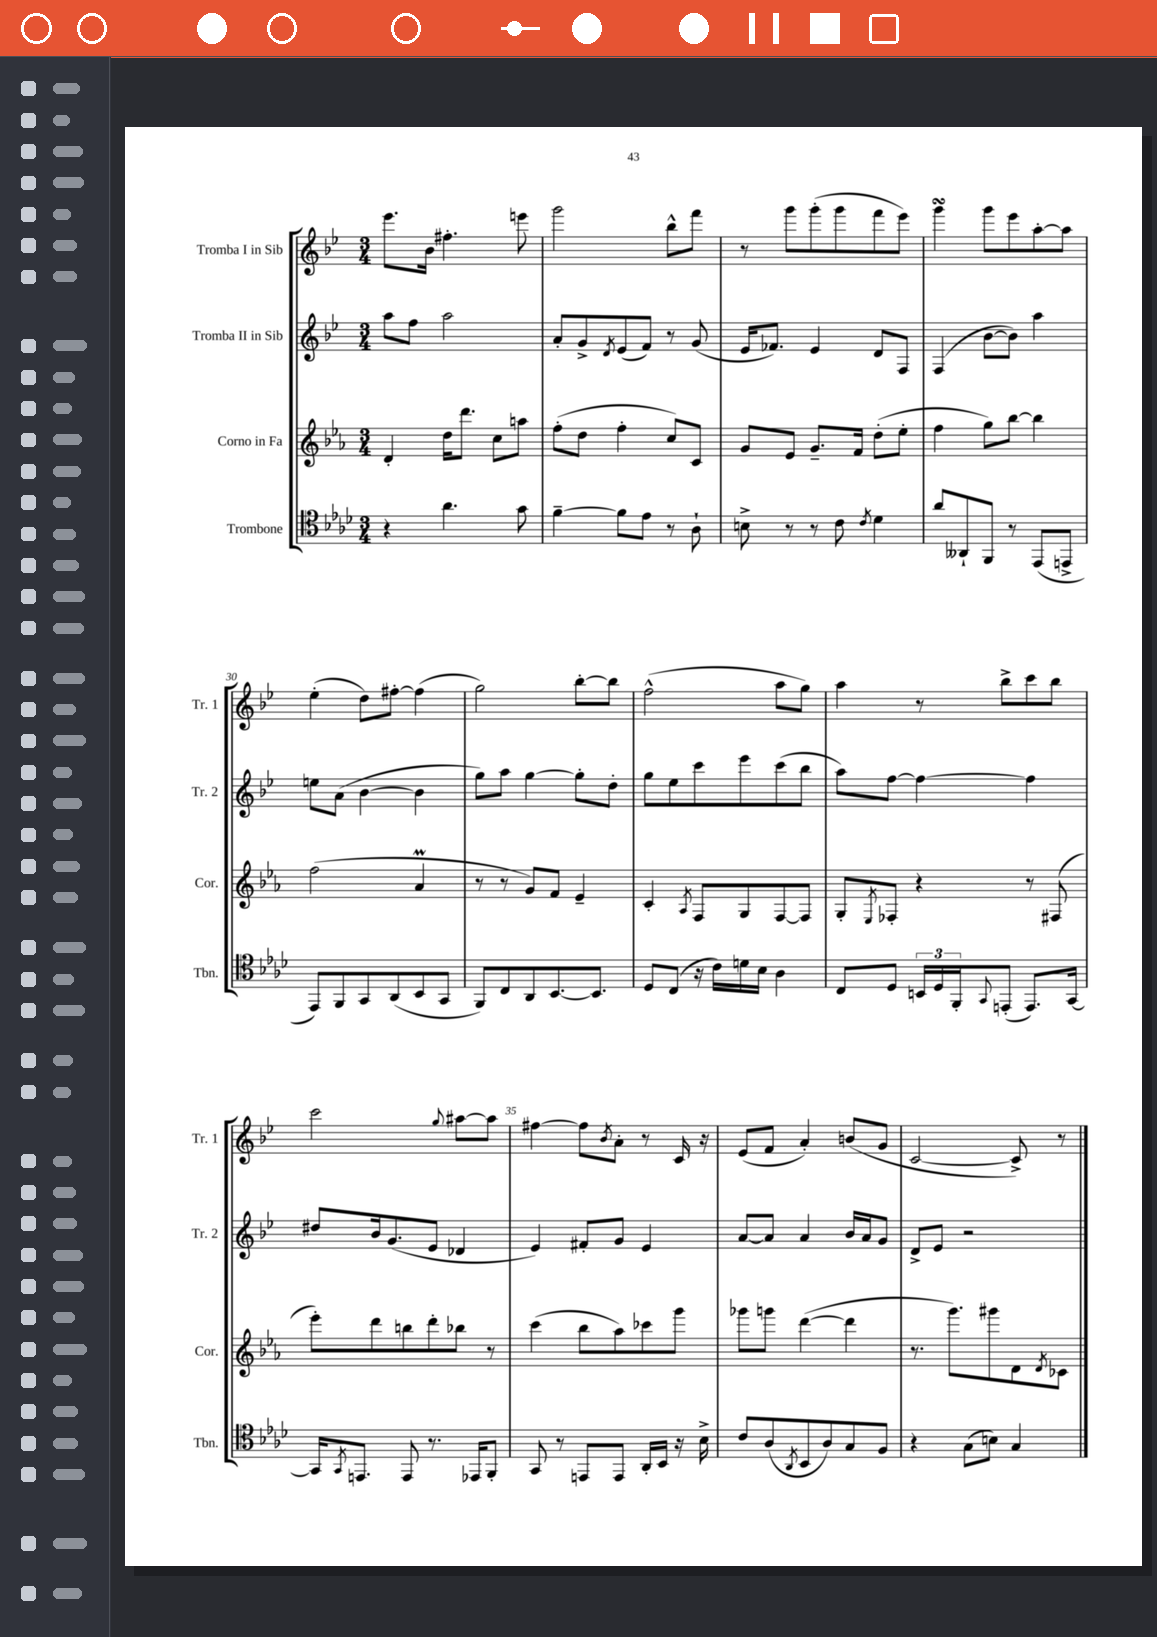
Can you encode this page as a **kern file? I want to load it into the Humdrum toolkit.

**kern	**kern	**kern	**kern
*part4	*part3	*part2	*part1
*staff4	*staff3	*staff2	*staff1
*I"Trombone	*I"Corno in Fa	*I"Tromba II in Sib	*I"Tromba I in Sib
*I'Tbn.	*I'Cor.	*I'Tr. 2	*I'Tr. 1
*clefC4	*clefG2	*clefG2	*clefG2
*k[b-e-a-d-]	*k[b-e-a-]	*k[b-e-]	*k[b-e-]
*M3/4	*M3/4	*M3/4	*M3/4
=26	=26	=26	=26
4r	4d'/	8aa\L	8.eee-\L
.	.	8ff\J	.
.	.	.	16b-\Jk
4.a-\	16dd\KL	2aa\	4.ff#X'\
.	8.ddd\J	.	.
.	8cc\L	.	.
8g\	8aan\J	.	8eeen\
=27	=27	=27	=27
[4f~\	(8ff'\L	8a'/L	2ggg\
.	8dd\J	8g^/	.
.	.	8qd/	.
8f\L]	4ff'\	(8e-/	.
8e-\J	.	8f/J)	.
8r	8cc/L)	8r	8bb-^^\L
8A-`\	8c/J	(8g/	8fff\J
=28	=28	=28	=28
8Bn^\	8g/L	16e-/KL	8r
.	.	8.f-X/J)	.
8r	8e-/J	.	8ggg\L
8r	8.g~/L	4e-/	(8ggg'\
8c\	.	.	8ggg\
.	16f/Jk	.	.
8qc/	.	.	.
4d-\	(8dd'\L	8d/L	8fff\
.	8ee-'\J	8F/J	8eee-\J)
=29	=29	=29	=29
8a-/L	4ff\	(4F/	4gggsSSS\
8AA--X`/	.	.	.
8FF/J	8gg\L)	[8b-\L	8ggg\L
8r	[8bb-\J	8b-\J])	8eee-\
(8EE-/L	4bb-\]	4aa\	[8aa'\
8EEn^/J	.	.	8aa\J]
!!LO:LB:g=z
=30	=30	=30	=30
8EE-/L)	(2ff\	8een\L	(4ee-'\
8FF/	.	(8a\J	.
8GG/	.	[4b-\	8dd\L)
(8AA-/	.	.	[8ff#X'\J
8BB-/	4a-M/	4b-\]	(4ff#\]
8GG/J	.	.	.
=31	=31	=31	=31
8FF/L)	8r	8gg\L)	2gg\)
8C/	8r	8aa\J	.
8AA-/	8g/L)	[4gg\	.
[8.BB-/	8f/J	.	.
.	4e-~/	8gg'\L]	[8bb-'\L
8.BB-/J]	.	.	.
.	.	8dd'\J	8bb-\J]
=32	=32	=32	=32
8D-/L	4c'/	8gg\L	(2ff^^\
(8C/J	.	8ee-\	.
.	8qA-/	.	.
16r	8F/L	8ccc\	.
16c\LL)	.	.	.
16dn\	8G/	8eee-\	.
16B-\JJ	.	.	.
4A-\	[8F/	(8ccc\	8aa\L
.	8F/J]	8bb-\J	8gg\J)
=33	=33	=33	=33
8C/L	8G'/L	8aa\L)	4aa\
.	8qE-/	.	.
8D-/J	8F-X'/J	[8ff\J	.
24BBn/LL	4r	4ff\_	8r
24D-/	.	.	.
24FF'/J	.	.	.
8qqGG/	.	.	.
(8EEn'/J	.	.	8bb-^\L
8.EE/L)	8r	4ff\]	8ccc\
.	(8F#X/	.	8bb-\J
[16GG/Jk	.	.	.
!!LO:LB:g=z
=34	=34	=34	=34
16GG/KL]	8eee-'\L)	8dd#X/L	2ccc\
8qGG/	.	.	.
8.EEn/J	.	.	.
.	8ddd\	16b-/k	.
.	.	(8.g/	.
8EE/	8bbn\	.	.
8.r	8ddd'\	8e-/J	.
.	.	.	8qqgg/
.	8bb-X\J	4d-X/	[8aa#X\L
16EE-X/KL	.	.	.
8FF'/J	8r	.	8aa#\J]
=35	=35	=35	=35
8GG/	(4ccc\	4e-/)	[4ff#X\
8r	.	.	.
8EEn/L	8bb-\L	8f#X'/L	8ff#\L]
.	.	.	8qb-/
8EE/J	8aa-\)	8g/J	8a'\J
16AA-'/LL	8ccc-X\	4e-/	8r
16BB-/JJ	.	.	.
16r	8ggg\J	.	16c/
16B-^\	.	.	16r
=36	=36	=36	=36
8c/L	8ggg-X\L	[8a/L	(8e-/L
(8A-/	8gggn\J	8a/J]	8f/J
8qAA-/	.	.	.
8BB-/	([4ddd\	4a/	4a'/)
8A-/)	.	.	.
8G/	4ddd\]	16b-/LL	(8bn/L
.	.	16a/J	.
8F/J	.	8g/J	8g/J
=37	=37	=37	=37
4r	8.r	8d^/L	[2c/
.	.	8e-/J	.
.	8.ggg\L)	.	.
(8G\L	.	2r	.
8Bn\J)	8ggg#X\	.	.
4G/	8d\	.	8c^/])
.	8qd/	.	.
.	8c-X\J	.	8r
==	==	==	==
*-	*-	*-	*-
